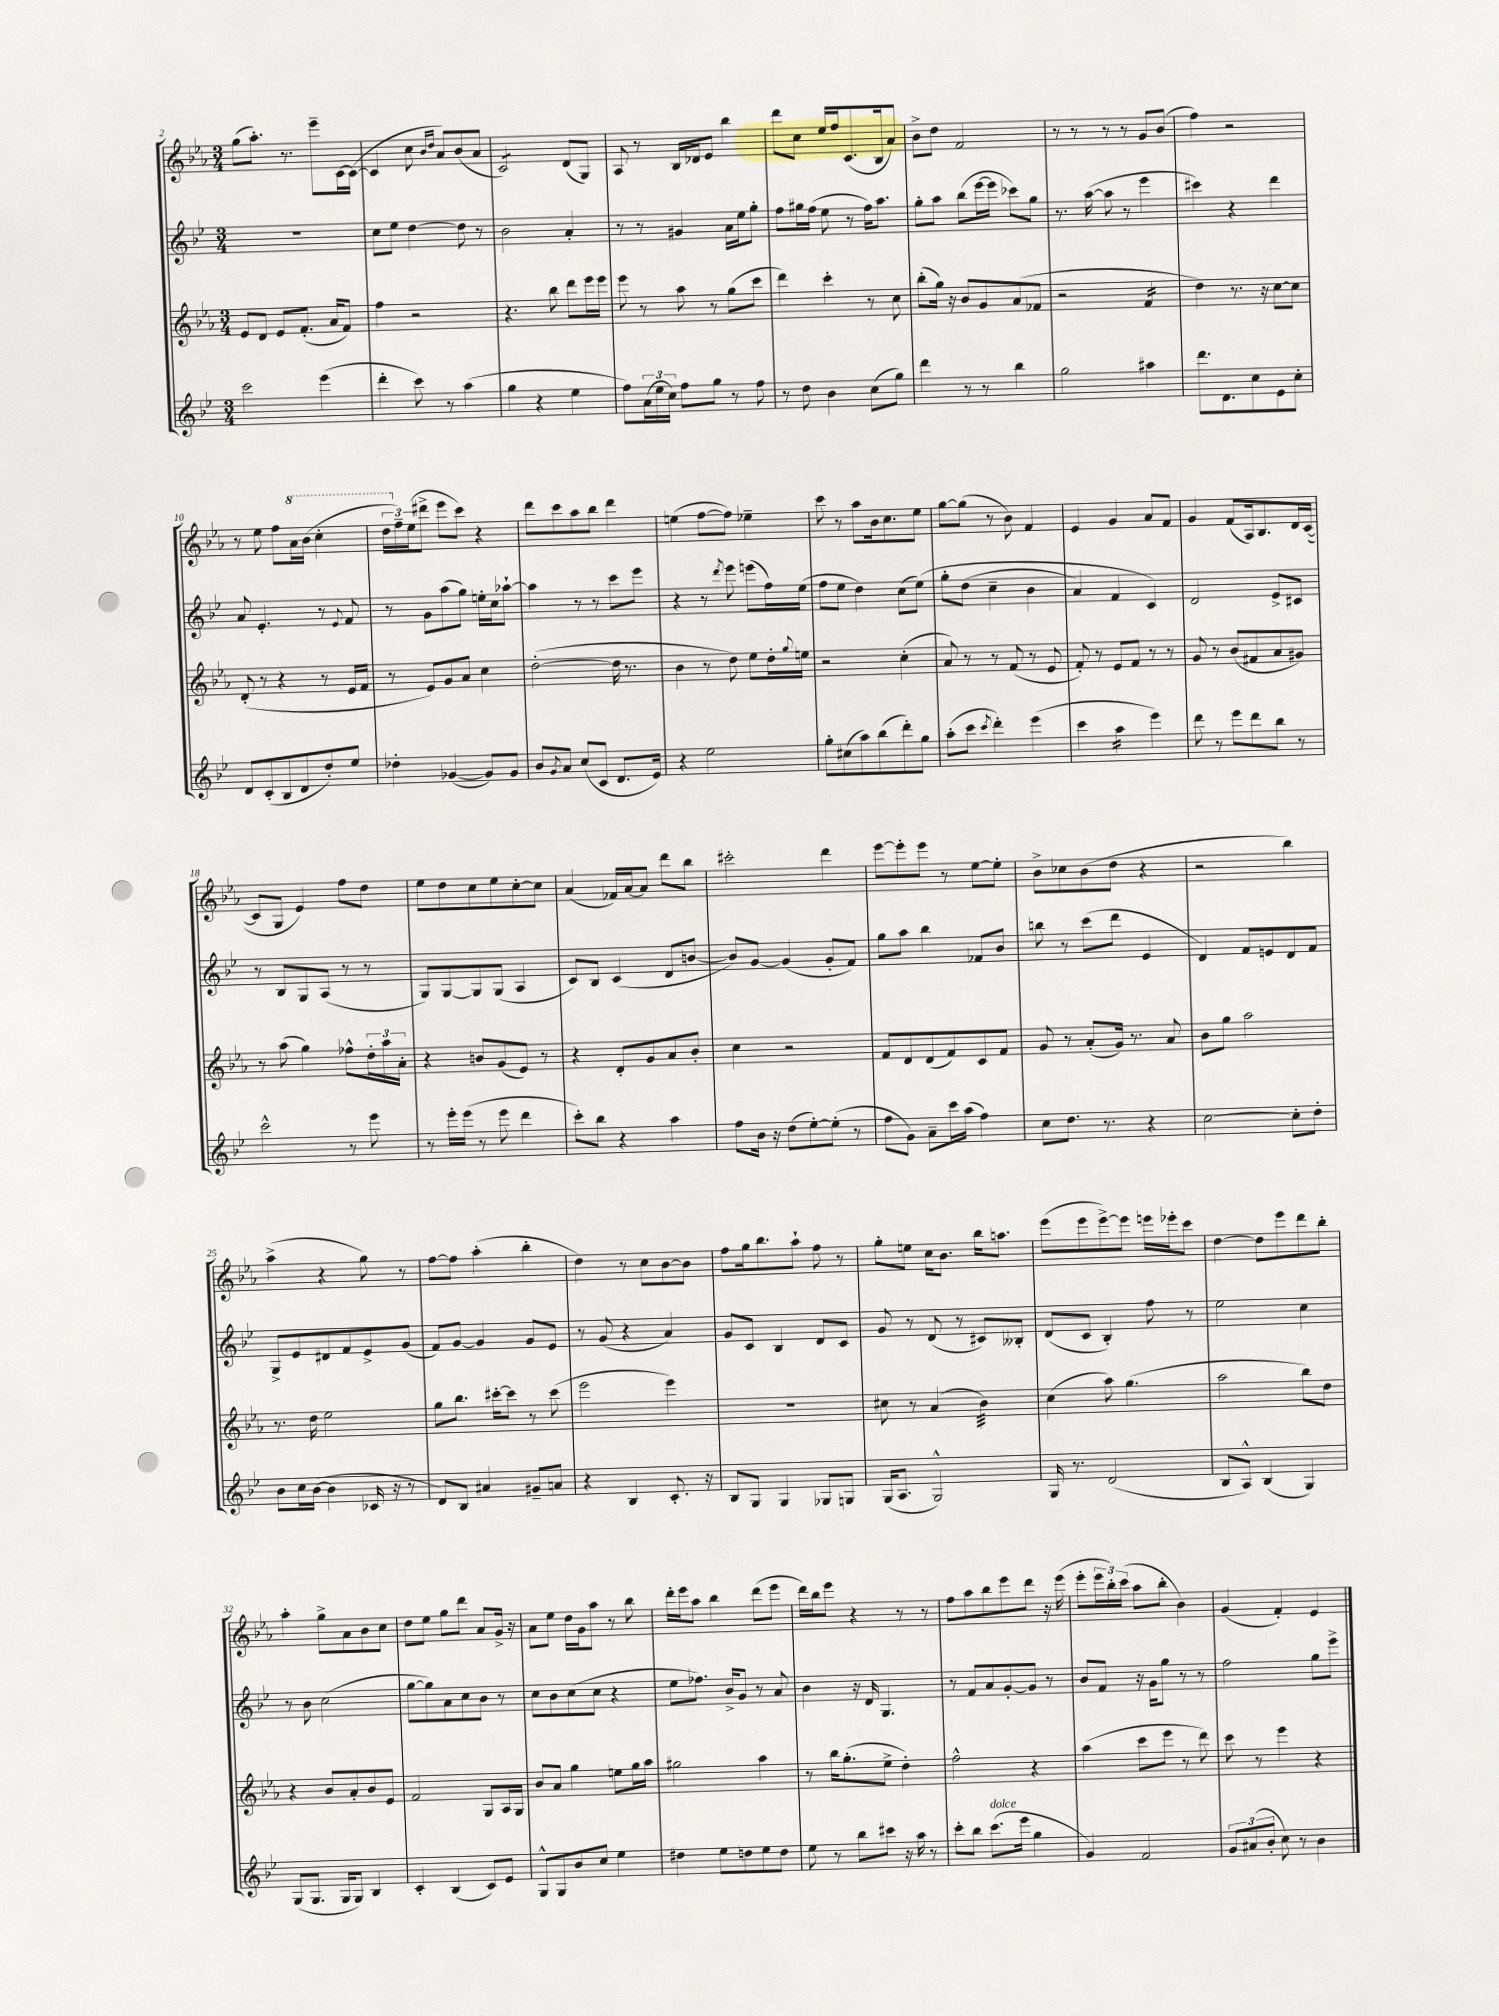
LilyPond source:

<<
\new StaffGroup <<
\new Staff = "s0" {
    \clef treble \key ees \major \numericTimeSignature \time 3/4
    g''8( aes''8.-.) r8. ees'''8-- c'16~ c'16~( |
    c'4 c''8 \grace { bes'16 d''16 } aes'8) bes'8( aes'8 |
    c'2:8) d'8( g8) |
    aes8 r8 bes16 des'16 ees'8 bes''4 |
    d'''8 c''8 ees''16 f''16 c'8.( bes16 aes'8) |
    bes'8-> d''8 f'2 |
    r8 r8 r8 r8 g'8 bes'8( |
    f''4) r2 |
    r8 ees''8 f''8 \ottava #1 aes''16 bes''16( c'''4-. |
    \tuplet 3/2 { d'''16 \ottava #0 f''16--) ees''16( } dis'''8-> ees'''8 c'''8) r4 |
    d'''8 c'''8 aes''8 bes''8 d'''4 |
    e''4( f''8~ f''8) ees''4-- |
    c'''8 r8 aes''8 bes'16 c''8. ees''8 |
    g''8~ g''8( r8 bes'8) f'4 |
    ees'4 g'4 aes'8 f'8 |
    g'4 f'8( aes16) bes8. d'16 c'16~( |
    c'8 g8 ees'4) f''8 d''8 |
    ees''8 d''8 c''8 ees''8 c''8~-. c''8 |
    aes'4( fes'16) aes'16~ aes'8 d'''8 bes''8 |
    cis'''2-. d'''4 |
    ees'''8~ ees'''8-. ees'''8 r8 ees''8~ ees''8-. |
    bes'8-> ces''8 bes'8( d''8 r4 |
    r2 bes''4) |
    aes''4->( r4 g''8) r8 |
    f''8~ f''8 aes''4-.( bes''4-. |
    d''4) r8 c''8 bes'8~ bes'8 |
    f''8 g''16 bes''8. aes''8-! f''8 r8 |
    g''8-. e''8 c''16 bes'8. bes''16 a''8. |
    ees'''8( ees'''8 ees'''8~->) ees'''8 e'''16 ees'''16-. c'''8 |
    d''4~ d''8 ees'''8 d'''8 bes''8-. |
    aes''4-. g''8-> aes'8 bes'8 c''8 |
    d''8 ees''8 g''8 d'''8 aes'8 g'16-> r16 |
    aes'8 ees''8 d''16 g'16 aes''8 r8 bes''8 |
    d'''16-. ees'''16 aes''8 bes''4 d'''8( ees'''8 |
    d'''16) bes''16 ees'''8 r4 r8 r8 |
    f''8 aes''8 bes''8 ees'''8 d'''8 r16 ees'''16( |
    ees'''8-. \tuplet 3/2 { ees'''16 bes''16-.) c'''16( } aes''8 bes''8-. bes'4) |
    g'4( f'4-.) ees'4 \bar "|." |
}
\new Staff = "s1" {
    \clef treble \key bes \major \numericTimeSignature \time 3/4
    R2. |
    c''8 ees''8 d''4~ d''8 r8 |
    bes'2 a'4-. |
    r8 r8 gis'4 a'16 ees''16 g''8-. |
    f''8 gis''16 f''16( ees''8 r8 f''16) a''8. |
    g''8-. a''8 bes''8( ees'''16~ ees'''16 ces'''8) g''8 |
    r8. a''16~( a''8 r8 ees'''4 |
    cis'''4) r4 d'''4 |
    a'8 ees'4.-. r8 \appoggiatura { ees'8 } f'8 |
    r8 g'8 a''8( g''8) e''16-. c''16 aes''8~-! |
    aes''4 r8 r8 c'''8 ees'''8 |
    r4 r8 \acciaccatura { d'''8 } ees'''8 e'''8( f''16) ees''16( |
    f''8 ees''8 d''4) c''8( ees''8)\( |
    g''8-. d''8( c''4-- bes'4 |
    a'4) f'4 c'4\) |
    d'2 ees'8-> cis'8 |
    r8 bes8 g8 a8( r8 r8 |
    g8) g8~ g8 g8( a4 |
    c'8) bes8 c'4( d'8 b'8~ |
    b'8) g'8~ g'4( g'8-. f'8) |
    g''8 a''8 bes''4 fes'8 bes'8 |
    b''8 r8 c'''8( d'''8 ees'4 |
    d'4) f'8 e'8 d'8 f'8 |
    g8-> ees'8 dis'8 f'8 ees'8-> g'8( |
    f'8) g'8~ g'4 g'8 ees'8 |
    r8 g'8( r4 a'4) |
    g'8 c'8 bes4 d'8 c'8 |
    g'8 r8 d'8( r8 cis'8) beses8-. |
    d'8( c'8 bes4-.) f''8 r8 |
    ees''2 c''4 |
    r8 bes'8 c''2( |
    g''8~ g''8) a'8 c''8 bes'8 r8 |
    c''8 bes'8 c''8( c''8 r4 |
    ees''8 fes''8.) bes'16-> g'8 r8 a'8 |
    bes'4 r16 d'16 g4. |
    r8 f'8 a'8 g'8~-. g'8 r8 |
    bes'8 f'8 r16 g'16 g''8 r8 r8 |
    f''2 g''8 ees'''8-> \bar "|." |
}
\new Staff = "s2" {
    \clef treble \key ees \major \numericTimeSignature \time 3/4
    ees'8 d'8 ees'8 f'8.-.( aes'16 f'8) |
    f''4 r2 |
    r4. bes''8 d'''8 ees'''16 ees'''16 |
    ees'''8 r8 aes''8 r8 g''8( c'''8 |
    d'''4) c'''4-. r8 c''8 |
    bes''8-.( g''16) r16 bes'8 g'8 aes'8( fes'8 |
    r2 f'4:16 |
    d''4) r8. r16 c''8~ c''8 |
    d'8-.( r8 r4 r8 ees'16 f'16 |
    r8 ees'8) g'8 aes'8 c''4 |
    d''2~-.( d''16 r8. |
    bes'4 r8 d''8) ees''8 d''16-. \appoggiatura { g''8 } e''16 |
    r2 c''4-.( |
    aes'8) r8 r8 f'8( r8 ees'8 |
    f'8-.) r8 ees'8 f'8 r8 r8 |
    g'8 r8 bes'8( fis'8 aes'8 gis'8) |
    r8 aes''8( g''4) fes''8-^ \tuplet 3/2 { d''16-. aes''16 aes'16-. } |
    r4 b'8 g'8( ees'8) r8 |
    r4 d'8-. g'8 aes'8 bes'8-. |
    c''4 r2 |
    f'8 d'8 d'8( f'8) c'8 f'8 |
    g'8 r8 aes'8-.( g'16) r8. aes'8 |
    bes'8 g''8 aes''2 |
    r8. d''16 ees''2 |
    g''8 bes''8. cis'''16~-. cis'''8 r8 cis'''8( |
    ees'''2 ees'''4) |
    R2. |
    cis''8 r8 aes'4( bes'4:32) |
    c''4( aes''8) g''4.( |
    aes''2 bes''8) d''8 |
    r4 bes'8 aes'8-. bes'8 ees'8 |
    f'2 g8 aes16 g16 |
    bes'8 aes'8 g''4 e''8 g''16 aes''16 |
    gis''2 aes''4 |
    r8 bes''16 g''8.-.( ees''8-> d''4-.) |
    f''2-^ r4 |
    aes''4( c'''8 ees'''8 r8 d'''8) |
    c'''8 r8 ees'''4 r4 \bar "|." |
}
\new Staff = "s3" {
    \clef treble \key bes \major \numericTimeSignature \time 3/4
    c'''2 ees'''4( |
    d'''4-. c'''8) r8 a''4( |
    g''4 r4 ees''4 |
    f''8) \tuplet 3/2 { a'16( ees''16 c''16) } f''8 g''8 r8 f''8 |
    r8 d''8 bes'4 c''8( g''8) |
    d'''4 r8 r8 bes''4 |
    g''2 ais''4 |
    d'''8. d'8. c''8 ees'8 c''8-. |
    d'8 c'8-.( bes8 d'8 d''8-.) ees''8 |
    des''4-. ges'4~( ges'8) ges'8 |
    bes'8 \acciaccatura { g'8 } a'8 c''8( c'8 d'8. ees'16) |
    r4 ees''2 |
    g''8-. cis''8( a''8) bes''8( d'''8-.) g''8 |
    a''8-.( c'''8 \acciaccatura { c'''8 } d'''4-.) ees'''4( |
    c'''4 a''4:16 ees'''4) |
    d'''8 r8 ees'''8 d'''8 bes''8 r8 |
    c'''2-^ r8 ees'''8 |
    r8 ees'''16-. ees'''16( r8 ees'''8 d'''4 |
    c'''8-.) bes''8 r4 a''4 |
    f''8 bes'16 r16 d''8( ees''8~-.) ees''8-.( r8 |
    f''8 g'8) a'8-- c'''16 a''16( f''4) |
    c''8 d''8. r8. r4 |
    c''2~ c''8-. d''8-. |
    bes'8 c''16 bes'16~( bes'4 ces'16 r16 r8 |
    d'8) bes8 ais'4 gis'8-- a'8 |
    r4 bes4 c'8.-. r16 |
    bes8 g8 g4 ges8 g8 |
    g16( a8. g2-^) |
    g16 r8. d'2( |
    bes8 a8-^) bes4( g4) |
    g8( g8. g16 g8) bes4 |
    c'4-. bes4( c'8) ees'8 |
    g8-^ g8 bes'8 c''8 ees''4 |
    dis''4 ees''8 d''8 ees''8 d''8 |
    ees''8 r8 bes''8 cis'''8 r16 a''16 r8 |
    c'''8-. bes''8 c'''8.^\markup { \italic "dolce" }( ees'''16 g''4 |
    g'4) f'2 |
    \tuplet 3/2 { g'8 ais'8( bes'8-. } c''8) r8 bes'4 \bar "|." |
}
>>
>>
\layout { \context { \Score currentBarNumber = #2 } }
